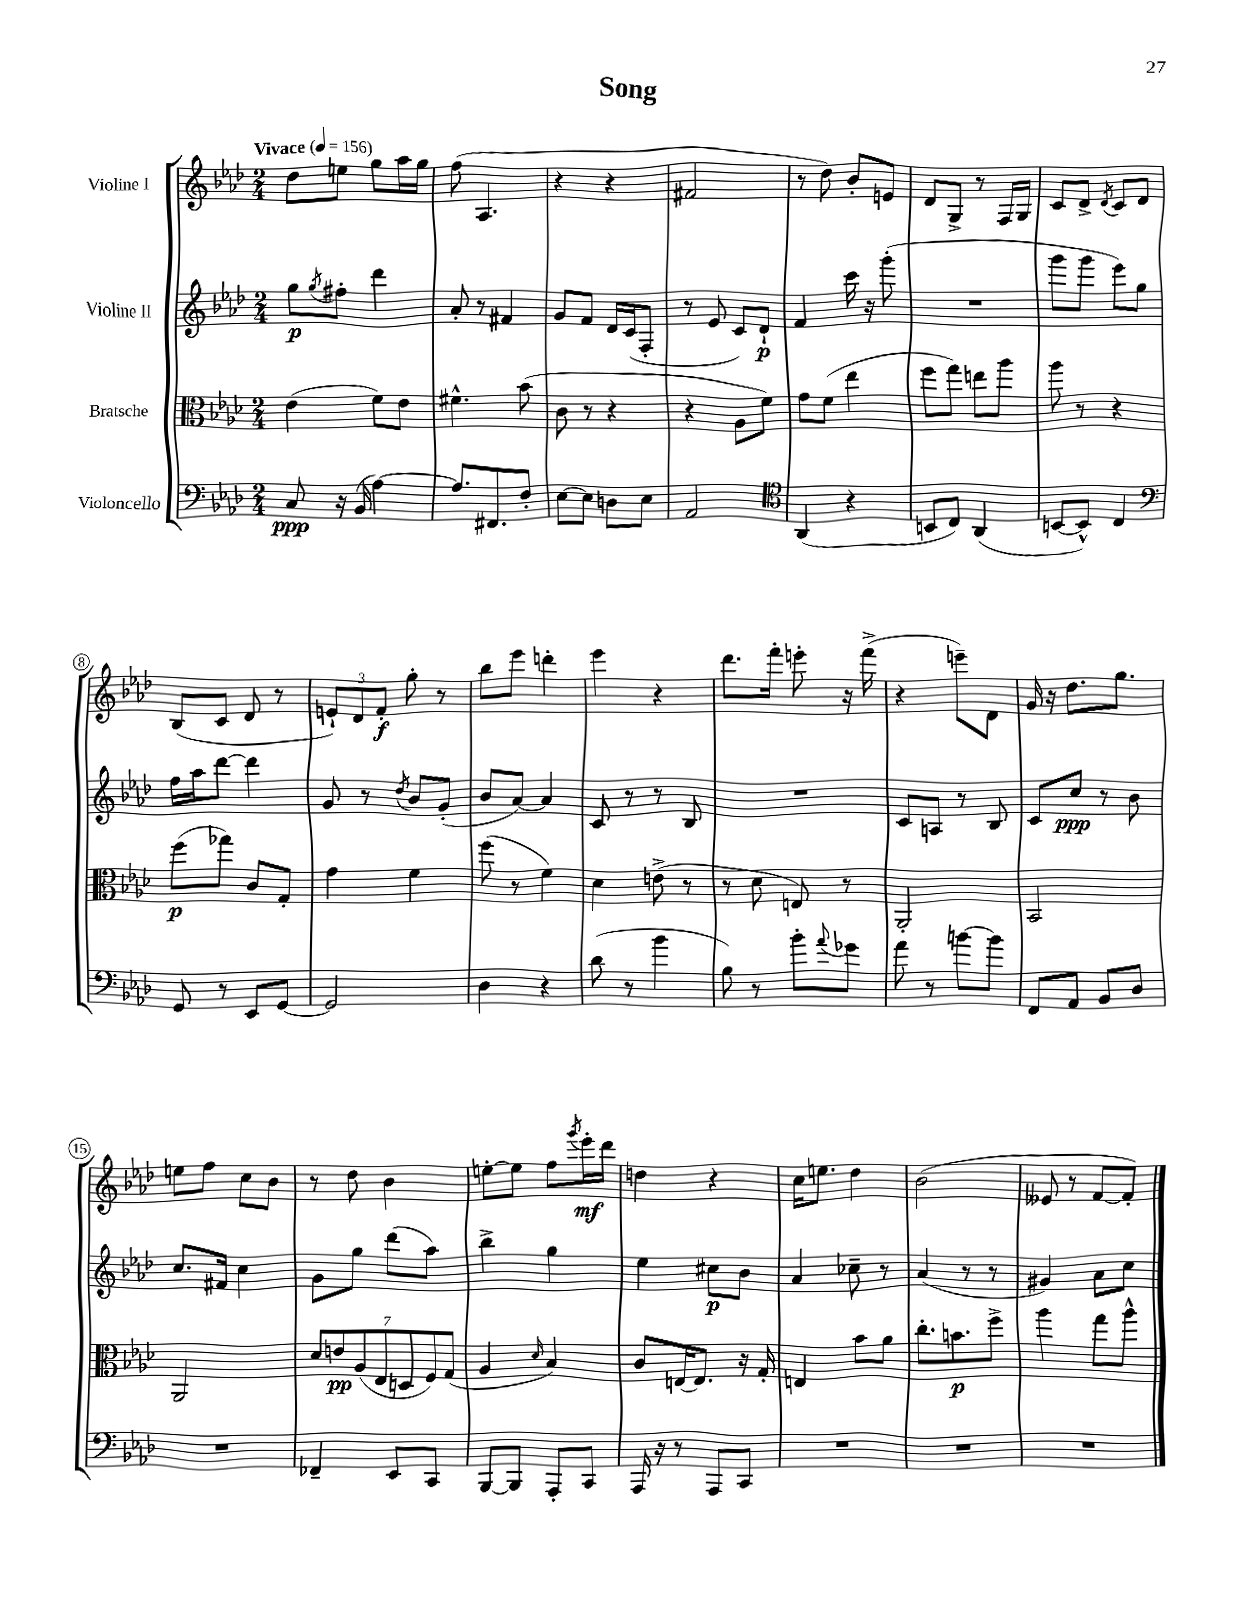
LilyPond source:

\header { title = "Song" }
<<
\new StaffGroup <<
\new Staff = "s0" \with { instrumentName = "Violine I" } {
    \clef treble \key aes \major \numericTimeSignature \time 2/4 \tempo "Vivace" 4 = 156
    des''8 e''8 g''8 aes''16 g''16 |
    f''8( aes4. |
    r4 r4 |
    fis'2 |
    r8 des''8) bes'8-. e'8 |
    des'8 g8-> r8 f16 g16 |
    c'8 des'8-> \acciaccatura { des'8 } c'8 des'8 |
    bes8( c'8 des'8 r8 |
    \tuplet 3/2 { e'8-!) des'8 f'8-.\f } g''8-. r8 |
    bes''8 ees'''8 d'''4-. |
    ees'''4 r4 |
    des'''8. f'''16-. e'''8-. r16 f'''16->( |
    r4 e'''8--) des'8 |
    g'16 r16 des''8. g''8. |
    e''8 f''8 c''8 bes'8 |
    r8 des''8 bes'4 |
    e''8~-. e''8 f''8 \acciaccatura { g'''8 } ees'''16-.\mf des'''16 |
    d''4 r4 |
    c''16 e''8. des''4 |
    bes'2( |
    eeses'8 r8 f'8~ f'8-.) \bar "|." |
}
\new Staff = "s1" \with { instrumentName = "Violine II" } {
    \clef treble \key aes \major \numericTimeSignature \time 2/4
    g''8\p \acciaccatura { g''8 } fis''8-. des'''4 |
    aes'8-. r8 fis'4 |
    g'8 f'8 des'16 c'16( f8-. |
    r8 ees'8 c'8) des'8-!\p |
    f'4 c'''16 r16 g'''8-.( |
    R2 |
    g'''8 g'''8 ees'''8) g''8 |
    f''16 aes''16 des'''8~ des'''4 |
    g'8 r8 \acciaccatura { des''8 } bes'8 g'8-.( |
    bes'8 aes'8~) aes'4 |
    c'8 r8 r8 bes8 |
    R2 |
    c'8 a8 r8 bes8 |
    c'8 c''8\ppp r8 bes'8 |
    c''8. fis'16 c''4 |
    g'8 g''8 des'''8( aes''8) |
    bes''4-> g''4 |
    ees''4 cis''8\p bes'8 |
    aes'4 ces''8-- r8 |
    aes'4( r8 r8 |
    gis'4) aes'8 c''8 \bar "|." |
}
\new Staff = "s2" \with { instrumentName = "Bratsche" } {
    \clef alto \key aes \major \numericTimeSignature \time 2/4
    ees'4( f'8) ees'8 |
    fis'4.-^ bes'8( |
    c'8 r8 r4 |
    r4 aes8 f'8) |
    g'8 f'8( ees''4 |
    f''8 g''8) e''8 aes''8 |
    aes''8 r8 r4 |
    f''8\p( ges''8) c'8 g8-. |
    g'4 f'4 |
    f''8( r8 f'4) |
    des'4 e'8->( r8 |
    r8 des'8 e8) r8 |
    aes,2-. |
    bes,2 |
    aes,2 |
    \tuplet 7/4 { des'8 e'8\pp aes8( ees8 d8 f8) g8( } |
    aes4 \grace { des'16 } bes4) |
    c'8 e16~ e8. r16 g16-. |
    e4 bes'8 aes'8 |
    c''8.-. b'8.\p f''8-> |
    aes''4 g''8 aes''8-^ \bar "|." |
}
\new Staff = "s3" \with { instrumentName = "Violoncello" } {
    \clef bass \key aes \major \numericTimeSignature \time 2/4
    c8\ppp r16 bes,16( aes4~) |
    aes8. fis,8. f8-. |
    ees8~ ees8 d8 ees8 |
    aes,2 |
    \clef tenor aes,4( r4 |
    b,8 c8) aes,4( |
    b,8~ b,8-^) c4 |
    \clef bass g,8 r8 ees,8 g,8~ |
    g,2 |
    des4 r4 |
    des'8( r8 bes'4 |
    bes8) r8 bes'8-. \appoggiatura { aes'8 } ges'8 |
    aes'8 r8 b'8~ b'8 |
    f,8 aes,8 bes,8 des8 |
    R2 |
    fes,4-- ees,8 c,8 |
    bes,,8~ bes,,8 aes,,8-. c,8 |
    aes,,16 r16 r8 aes,,8 c,8 |
    R2 |
    R2 |
    R2 \bar "|." |
}
>>
>>
\layout { \context { \Score \override BarNumber.stencil = #(make-stencil-circler 0.1 0.3 ly:text-interface::print) } }
